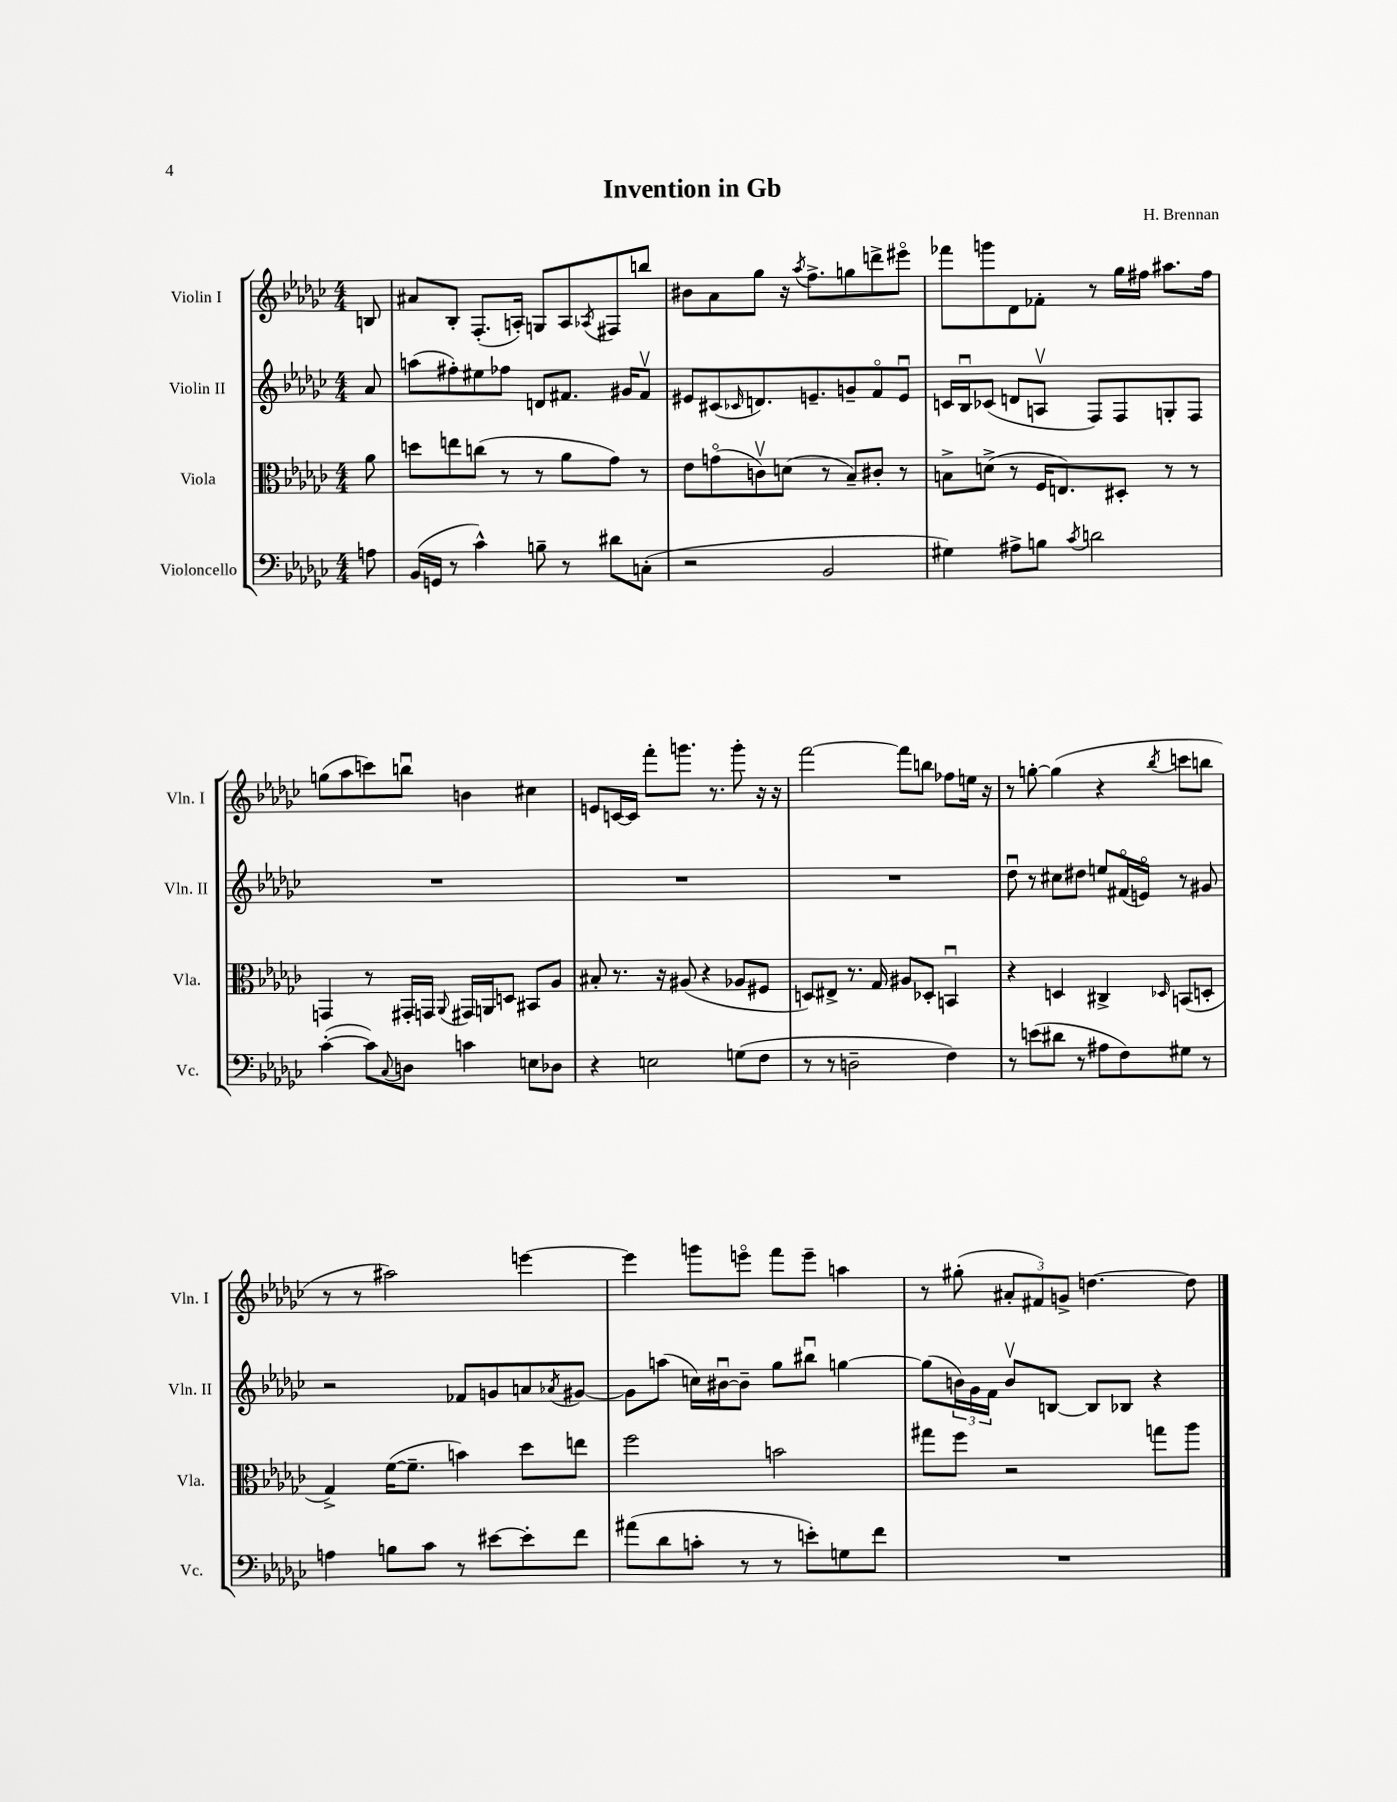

**kern	**kern	**kern	**kern
*staff4	*staff3	*staff2	*staff1
*clefF4	*clefC3	*clefG2	*clefG2
*k[b-e-a-d-g-c-]	*k[b-e-a-d-g-c-]	*k[b-e-a-d-g-c-]	*k[b-e-a-d-g-c-]
*M4/4	*M4/4	*M4/4	*M4/4
8A	8a-	8a-	8B
=	=	=	=
(16BB-	8dd	(8aa	8a#
16GG	.	.	.
8r	8ee	8ff#')	8B-'
4c-^^)	(8cc	8ee#	(8.F'
.	8r	8ff-	.
.	.	.	16A')
8B~	8r	8d	8G
8r	8a-	8.f#	8A
.	.	.	8qA-
8d#	8g-)	.	8F#
.	.	16g#	.
(8C'	8r	8f#v	8bb
=	=	=	=
2r	8e-	8e#	8b#
.	(8go	(8c#	8a-
.	.	16qqc-	.
.	8cv)	8.d)	8gg-
.	(8d	.	16r
.	.	.	8qaa-
.	.	8.e~	8.ff^
2BB-	8r	.	.
.	8B-~)	8g~	8gg
.	8c#'	8fo	8ddd^
.	8r	8eu	8eee#o
=	=	=	=
4G#)	8B^	16c	8fff-
.	.	16B-u	.
.	(8d^	(8c-	8ggg
8A#^	8r	8d	8d-
8B	16F	8Av	8f-'
.	8.E)	.	.
8qc-	.	.	.
2d	.	8F)	8r
.	8D#'	8F	16gg-
.	.	.	16ff#
.	8r	8G'	8.aa#
.	8r	8F	.
.	.	.	16ff#
=	=	=	=
([4c-'	4GG	1r	(8gg
.	.	.	8aa-
8c-])	8r	.	8ccc)
8qqC-	.	.	.
8D	16GG#'	.	8bbu
.	16GG	.	.
.	8qqAA-	.	.
4c	16GG#	.	4b
.	16AA	.	.
.	8D	.	.
8E	8BB#	.	4cc#
8D-	8A-	.	.
=	=	=	=
4r	8B#'	1r	8e
.	8.r	.	[16c
.	.	.	16c]
2E	.	.	8fff'
.	16r	.	.
.	(8A#	.	8.ggg
.	4r	.	.
.	.	.	8.r
(8G	8A-	.	8ggg'
8F	8F#	.	16r
.	.	.	16r
=	=	=	=
8r	8D)	1r	[2fff
8r	8E#^	.	.
2D~	8.r	.	.
.	16G-	.	.
.	8A#	.	8fff]
.	8D-'	.	8bb
4F)	4BBu	.	8ff-
.	.	.	16ee
.	.	.	16r
=	=	=	=
8r	4r	8dd-u	8r
(8e	.	8r	[8gg'
8d#	4D	8cc#	(4gg]
8r	.	8dd#	.
8A#	4C#^	8ee	4r
8F)	.	(16f#o	.
.	.	16eo)	.
.	16qqD-	.	8qbb-
8G#	(8BB	8r	8ccc
8r	8D'	8g#	8bb
=	=	=	=
4A	4G-^)	2r	8r
.	.	.	8r
8B	([16f	.	2aa#)
.	8.f~]	.	.
8c-	.	.	.
8r	4b)	8f-	.
[8e#	.	8g	.
8e#']	8dd-	8a	[4eee
.	.	8qa-	.
8f	8ee	[8g#	.
=	=	=	=
(8a#	2ff	8g#]	4eee]
8d-	.	(8aa	.
8c'	.	16cc)	8ggg
.	.	[16b#u	.
8r	.	8b#~]	8eeeo
8r	2b	8gg-	8fff
8e')	.	8bb#u	8eee~
8G	.	[4gg	4aa
8f	.	.	.
=	=	=	=
1r	8gg#	(8gg]	8r
.	8ff	24b)	(8gg#'
.	.	24g-	.
.	.	24f	.
.	2r	8bv	12a#'
.	.	.	12f#)
.	.	[8B	.
.	.	.	12g^
.	.	8B]	[4.dd
.	.	8B-	.
.	8gg	4r	.
.	8aa-	.	8dd]
==	==	==	==
*-	*-	*-	*-
